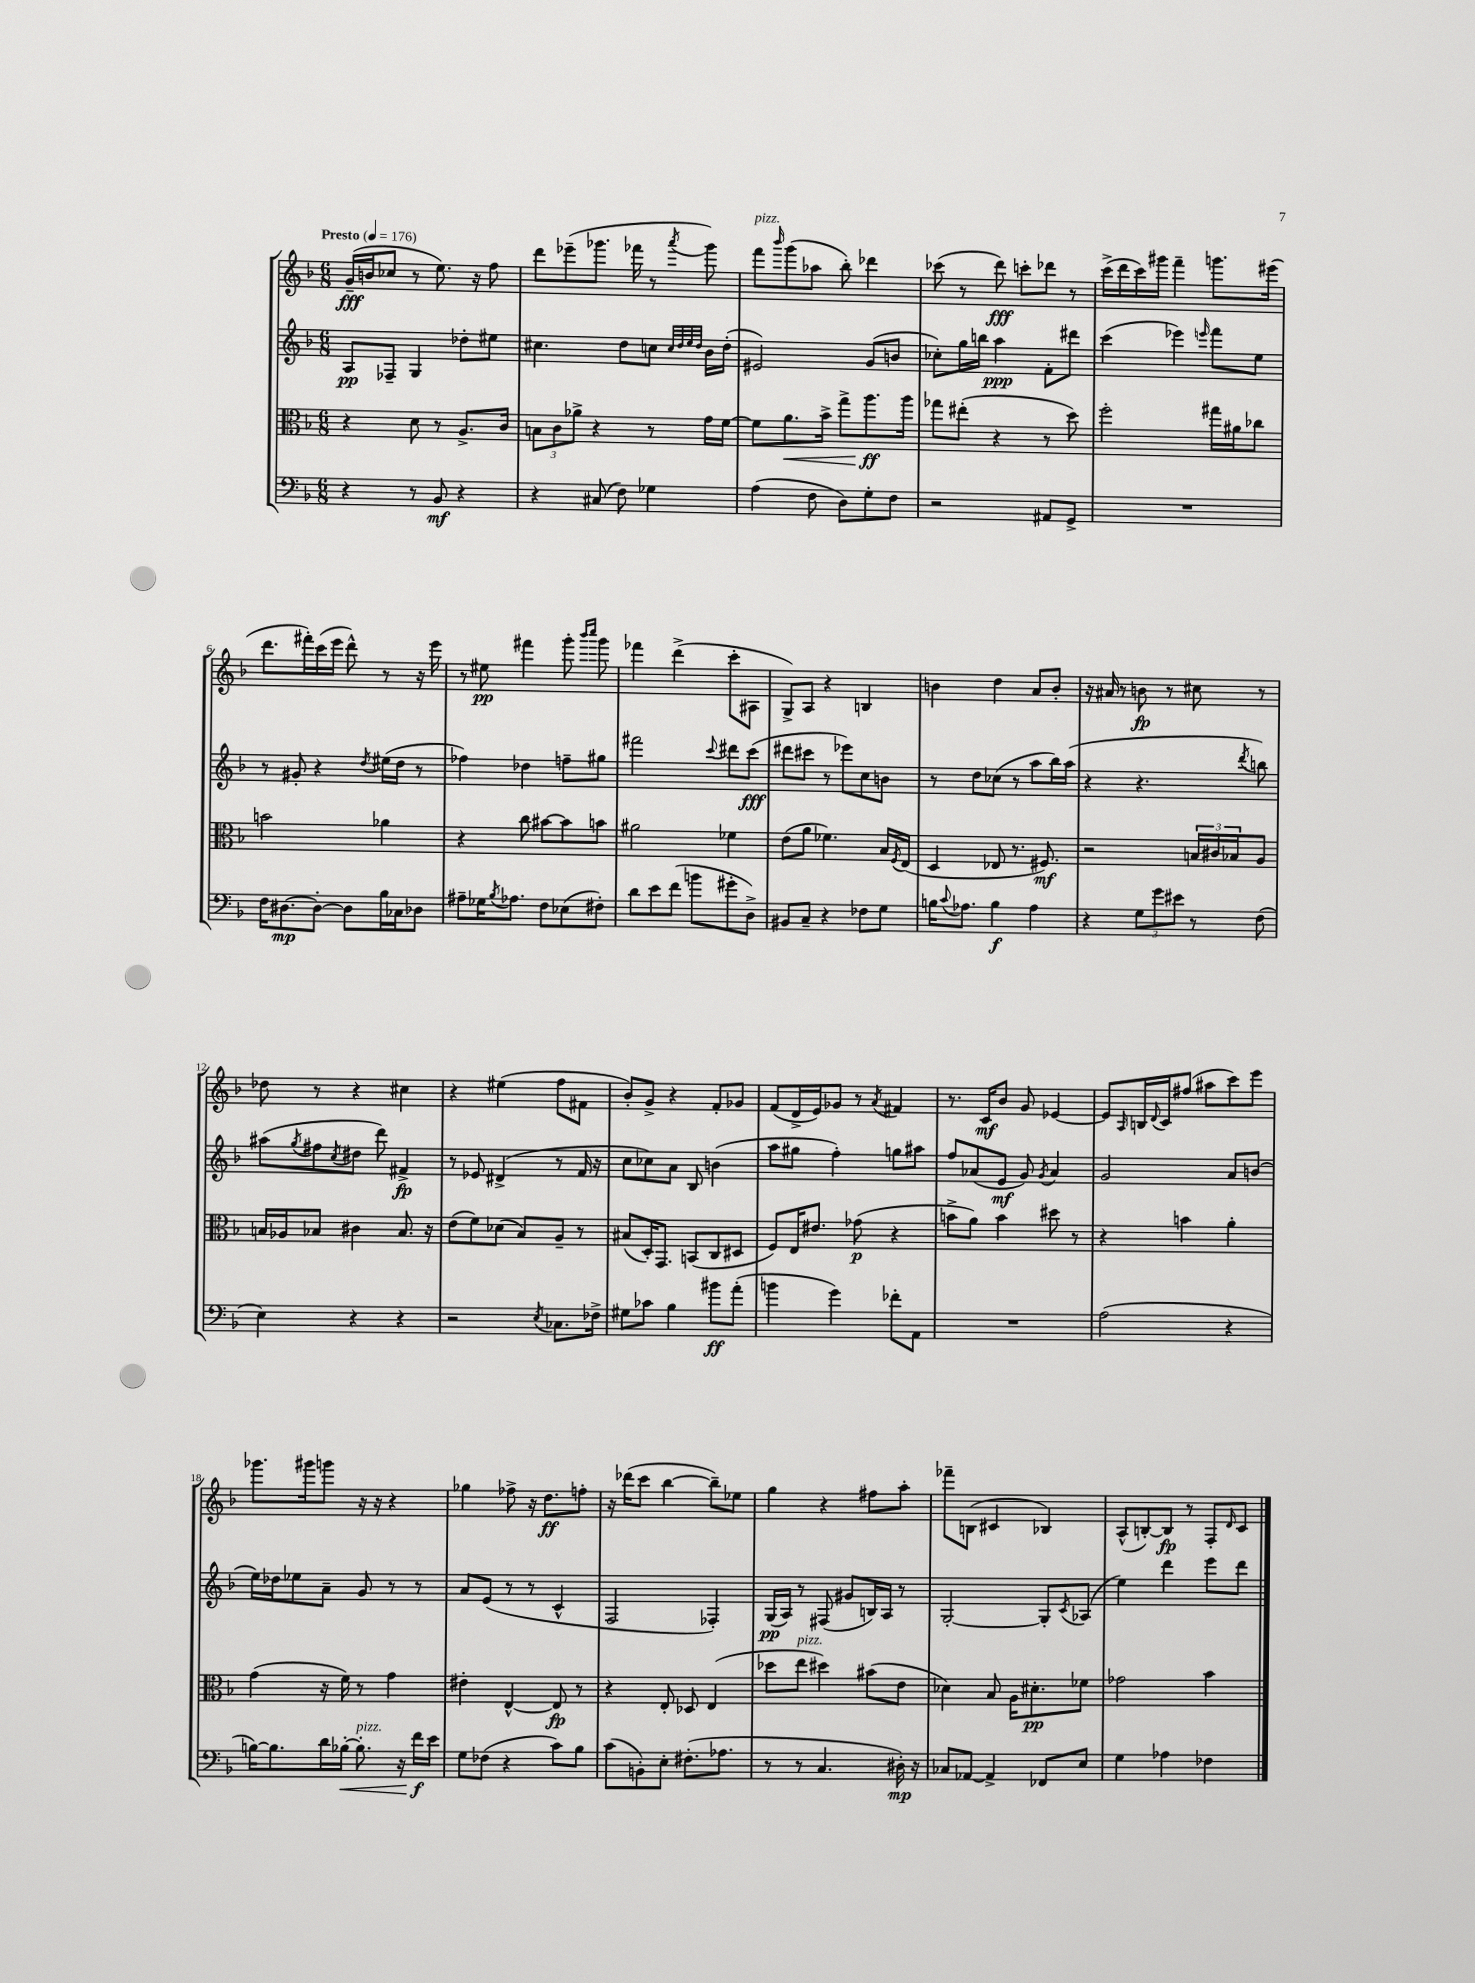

**kern	**dynam	**kern	**dynam	**kern	**dynam	**kern	**dynam
*part4	*part4	*part3	*part3	*part2	*part2	*part1	*part1
*staff4	*staff4	*staff3	*staff3	*staff2	*staff2	*staff1	*staff1
*clefF4	*	*clefC3	*	*clefG2	*	*clefG2	*
*k[b-]	*	*k[b-]	*	*k[b-]	*	*k[b-]	*
*M6/8	*	*M6/8	*	*M6/8	*	*M6/8	*
*MM176	*	*MM176	*	*MM176	*	*MM176	*
=1	=1	=1	=1	=1	=1	=1	=1
!	!	!	!	!	!	!LO:TX:a:B:t=Presto	!
4r	.	4r	.	8A/L	pp	(16g~/LL	fff
.	.	.	.	.	.	16bn/J	.
.	.	.	.	8F-X~/J	.	8cc-X/J	.
8r	.	8d\	.	4G/	.	8r	.
8BB-/	mf	8r	.	.	.	8.ee\)	.
4r	.	8.A^/L	.	8dd-X'\L	.	.	.
.	.	.	.	.	.	16r	.
.	.	.	.	8ee#X\J	.	8ff\	.
.	.	16c/Jk	.	.	.	.	.
=2	=2	=2	=2	=2	=2	=2	=2
4r	.	12Bn\L	.	4.cc#X\	.	8ddd\L	.
.	.	12c\	.	.	.	.	.
.	.	.	.	.	.	(8eee-X~\	.
.	.	12a-X^\J	.	.	.	.	.
(8C#X/	.	4r	.	.	.	8.ggg-X\J	.
8F\)	.	.	.	8dd\L	.	.	.
.	.	.	.	.	.	16fff-X\	.
4G-X\	.	8r	.	8ccn\J	.	8r	.
.	.	.	.	32qqcc/LLL	.	.	.
.	.	.	.	32qqdd/	.	.	.
.	.	.	.	32qqee/	.	.	.
.	.	.	.	32qqdd/JJJ	.	8qaaa/	.
.	.	16g\LL	.	16b-\LL	.	8ggg-\)	.
.	.	[16f\JJ	.	(16dd'\JJ	.	.	.
=3	=3	=3	=3	=3	=3	=3	=3
!	!	!	!	!	!	!LO:TX:a:i:t=pizz.	!
(4A\	.	8f\L]	.	2e#X/)	.	8fff\L	.
.	.	.	.	.	.	16qqbbb-/	.
!	!	!	!LO:HP:b	!	!	!	!
.	.	8.a\	<	.	.	(8ggg\	.
8F\	.	.	.	.	.	8aa-X\J	.
.	.	16b-^\Jk	.	.	.	.	.
8D\L)	.	8gg^\L	.	.	.	8bb-'\)	.
8G'\	.	8.aa\	ff	(8g/L	.	4ddd-X\	.
8F\J	.	.	.	8bn/J	.	.	.
.	.	16aa\Jk	[	.	.	.	.
=4	=4	=4	=4	=4	=4	=4	=4
2r	.	8gg-X\L	.	8cc-X'\L)	.	(8ccc-X\	.
.	.	(8ee#X'\J	.	16gg\L	.	8r	.
.	.	.	.	16bbn\JJ	.	.	.
.	.	4r	.	4aa\	ppp	8ddd\)	fff
.	.	.	.	.	.	8cccn'\L	.
8AA#X/L	.	8r	.	8f'\L	.	8ddd-X\J	.
8GG^/J	.	8dd\)	.	8ddd#X\J	.	8r	.
=5	=5	=5	=5	=5	=5	=5	=5
2.r	.	2ff'\	.	(4ccc\	.	(16ccc^\LL	.
.	.	.	.	.	.	16ddd\	.
.	.	.	.	.	.	16ccc\)	.
.	.	.	.	.	.	16ggg#X\JJ	.
.	.	.	.	4eee-X\)	.	4fff~\	.
.	.	.	.	16qqeeen/	.	.	.
.	.	16gg#X\LL	.	8fff\L	.	8.gggn\L	.
.	.	16a#X\J	.	.	.	.	.
.	.	8cc-X\J	.	8ee\J	.	.	.
.	.	.	.	.	.	(16eee#X\Jk	.
!!LO:LB:g=z
=6	=6	=6	=6	=6	=6	=6	=6
16F\KL	.	2bn\	.	8r	.	8.ddd\L	.
[8.D#X\	mp	.	.	.	.	.	.
.	.	.	.	8g#X'/	.	.	.
.	.	.	.	.	.	16fff#X'\L)	.
8D#'\J_	.	.	.	4r	.	(16ccc\	.
.	.	.	.	.	.	16eee\JJ	.
8D#\L]	.	.	.	.	.	8ddd^^\)	.
.	.	.	.	8qdd/	.	.	.
16B-\L	.	4a-X\	.	(16ee#X\LL	.	8r	.
16C-X\J	.	.	.	16dd\JJ	.	.	.
8D-X\J	.	.	.	8r	.	16r	.
.	.	.	.	.	.	16eee\	.
=7	=7	=7	=7	=7	=7	=7	=7
8A#X~\L	.	4r	.	4ff-X\)	.	8r	.
16G-X\K	.	.	.	.	.	8ee#X\	pp
8qB-/	.	.	.	.	.	.	.
8.A-X\J	.	.	.	.	.	.	.
.	.	8cc\	.	4dd-X\	.	4fff#X\	.
8F\L	.	[8b#X\L	.	.	.	.	.
(8E-X\	.	8b#\]	.	8ffn~\L	.	8ggg'\	.
.	.	.	.	.	.	16qqbbb-/LL	.
.	.	.	.	.	.	16qqcccc/JJ	.
8F#X'\J)	.	8bn\J	.	8gg#X\J	.	8ggg\	.
=8	=8	=8	=8	=8	=8	=8	=8
8d\L	.	2a#X\	.	2fff#X\	.	4fff-X\	.
8e\	.	.	.	.	.	.	.
(8f\J	.	.	.	.	.	(4ddd^\	.
8bn\L	.	.	.	.	.	.	.
.	.	.	.	8qqccc/	.	.	.
8g#X'\	.	4f-X\	.	8ddd#X\L	.	8ccc'\L	.
8D^\J)	.	.	.	(8ccc\J	fff	8A#X\J	.
=9	=9	=9	=9	=9	=9	=9	=9
8BB#X/L	.	(8e\L	.	8ddd#X\L	.	8G^/L)	.
8C~/J	.	8a\J	.	8ccc#X\J	.	8A/J	.
4r	.	4.f-X\)	.	8r	.	4r	.
.	.	.	.	8eee-X\L)	.	.	.
8F-X\L	.	.	.	8cc\	.	4Bn/	.
8G\J	.	16B-/LL	.	8bn\J	.	.	.
.	.	8qF/	.	.	.	.	.
.	.	(16E/JJ	.	.	.	.	.
=10	=10	=10	=10	=10	=10	=10	=10
16Bn\KL	.	4D/	.	8r	.	4bn\	.
8qqc/	.	.	.	.	.	.	.
8.A-X\J	.	.	.	.	.	.	.
.	.	.	.	8dd\L	.	.	.
4B\	f	8E-X/	.	(8cc-X\J	.	4dd\	.
.	.	8.r	.	8r	.	.	.
4A-\	.	.	.	8aa\L	.	8a/L	.
.	.	8.F#X/)	mf	.	.	.	.
.	.	.	.	16bb-\L)	.	8b'/J	.
.	.	.	.	(16aa\JJ	.	.	.
=11	=11	=11	=11	=11	=11	=11	=11
4r	.	2r	.	4r	.	16r	.
.	.	.	.	.	.	16a#X/	.
.	.	.	.	.	.	8r	.
12G\L	.	.	.	4.r	.	8bn\	fp
12g\	.	.	.	.	.	.	.
.	.	.	.	.	.	8r	.
12e#X\J	.	.	.	.	.	.	.
8r	.	24Bn/LL	.	.	.	8cc#X\	.
.	.	24c#X/	.	.	.	.	.
.	.	24B-X/J	.	.	.	.	.
.	.	.	.	8qddd/	.	.	.
(8F\	.	8A/J	.	8bbn\)	.	8r	.
!!LO:LB:g=z
=12	=12	=12	=12	=12	=12	=12	=12
4E\)	.	16Bn/LL	.	(8aa#X\L	.	8dd-X\	.
.	.	16A-X/J	.	.	.	.	.
.	.	.	.	8qgg/	.	.	.
.	.	8B-X/J	.	8ff#X\	.	8r	.
.	.	.	.	8qcc/	.	.	.
4r	.	4c#X\	.	8dd#X\J	.	4r	.
.	.	.	.	8ddd\)	.	.	.
4r	.	8.B-/	.	4f#X^/	fp	4cc#X\	.
.	.	16r	.	.	.	.	.
=13	=13	=13	=13	=13	=13	=13	=13
2r	.	(8e\L	.	8r	.	4r	.
.	.	8f\)	.	8e-X/	.	.	.
.	.	(8d-X\J	.	(4d#X^/	.	(4ee#X\	.
.	.	8B-/L)	.	.	.	.	.
8qE/	.	.	.	.	.	.	.
8.C-X\L	.	8A~/J	.	8r	.	8ff\L	.
.	.	8r	.	16f/	.	8f#X\J	.
16F-X^\Jk	.	.	.	16r	.	.	.
=14	=14	=14	=14	=14	=14	=14	=14
8G#X\L	.	(8B#X/L	.	8cc\L	.	8b-'/L)	.
8c-X\J	.	16D'/K)	.	8cc-X\)	.	8g^/J	.
.	.	8.GG/J	.	.	.	.	.
4B-\	.	.	.	8a\J	.	4r	.
.	.	(8BBn/L	.	8B-/	.	.	.
8b#X\L	ff	8C/	.	(4bn\	.	8f'/L	.
(8a'\J	.	8D#X/J	.	.	.	8g-X/J	.
=15	=15	=15	=15	=15	=15	=15	=15
4bn\	.	8F/L)	.	8aa\L	.	(8f/L	.
.	.	16E/K	.	8gg#X\J	.	16d^/L	.
.	.	8.e#X/J	.	.	.	16e/J)	.
4g\)	.	.	.	4ff'\)	.	8g-X/J	.
.	.	(8g-X\	p	.	.	8r	.
.	.	.	.	.	.	8qa/	.
8f-X'\L	.	4r	.	8ggn\L	.	4f#X/	.
8AA\J	.	.	.	8aa#X\J	.	.	.
=16	=16	=16	=16	=16	=16	=16	=16
2.r	.	8bn^\L	.	8ff/L	.	8.r	.
.	.	8a\J)	.	(8a-X/	.	.	.
.	.	.	.	.	.	16c/KL	mf
.	.	4b\	.	8e/J	mf	8b-/J	.
.	.	.	.	8g/)	.	8g/	.
.	.	.	.	8qg/	.	.	.
.	.	8dd#X\	.	4a-/	.	[4e-X/	.
.	.	8r	.	.	.	.	.
=17	=17	=17	=17	=17	=17	=17	=17
(2A\	.	4r	.	2g/	.	8e-/L]	.
.	.	.	.	.	.	16qqA/	.
.	.	.	.	.	.	16Bn/L	.
.	.	.	.	.	.	8qqd/	.
.	.	.	.	.	.	16c/J	.
.	.	4bn\	.	.	.	(8ff#X/J	.
.	.	.	.	.	.	8aa#X\L	.
4r	.	4a'\	.	8a/L	.	8ccc\)	.
.	.	.	.	(8bn/J	.	8eee\J	.
!!LO:LB:g=z
=18	=18	=18	=18	=18	=18	=18	=18
[16Bn\KL)	.	(4g\	.	16ee\LL)	.	8.ggg-X\L	.
8.B\]	.	.	.	16dd-X\J	.	.	.
.	.	.	.	8ee-X\	.	.	.
.	.	.	.	.	.	16ggg#X\k	.
16d\L	.	16r	.	8a~\J	.	8gggn\J	.
!	!LO:HP:b	!	!	!	!	!	!
[16B-X'\JJ	<	16f\)	.	.	.	.	.
!LO:TX:a:i:t=pizz.	!	!	!	!	!	!	!
8.B-'\]	.	8r	.	8g/	.	16r	.
.	.	.	.	.	.	16r	.
.	.	4g\	.	8r	.	4r	.
16r	.	.	.	.	.	.	.
16f\LL	f	.	.	8r	.	.	.
16e\JJ	[	.	.	.	.	.	.
=19	=19	=19	=19	=19	=19	=19	=19
8G\L	.	4e#X'\	.	8a/L	.	4gg-X\	.
(8F-X\J	.	.	.	(8e/J	.	.	.
4r	.	[4E^^/	.	8r	.	8ff-X^\	.
.	.	.	.	8r	.	16r	.
.	.	.	.	.	.	8.dd\L	ff
8c\L)	.	8E/]	fp	4c^^/	.	.	.
8B-\J	.	8r	.	.	.	8ffn'\J	.
=20	=20	=20	=20	=20	=20	=20	=20
(8c\L	.	4r	.	2F/	.	16r	.
.	.	.	.	.	.	(16ddd-X\KL	.
8BBn'\)	.	.	.	.	.	8ccc\J	.
8E'\J	.	8E'/	.	.	.	[4bb-\	.
(8.F#X'\L	.	8D-X/	.	.	.	.	.
.	.	(4E/	.	4F-X'/)	.	8bb-~\L])	.
8.A-X\J	.	.	.	.	.	.	.
.	.	.	.	.	.	8ee-X\J	.
=21	=21	=21	=21	=21	=21	=21	=21
8r	.	8dd-X\L	.	(16G/LL	pp	4gg\	.
.	.	.	.	16A/JJ)	.	.	.
!	!	!LO:TX:a:i:t=pizz.	!	!	!	!	!
8r	.	8ee\J	.	8r	.	.	.
4.C/	.	4dd#X\)	.	(8F#X/	.	4r	.
.	.	.	.	8g#X/L	.	.	.
.	.	(8b#X\L	.	16Bn/L)	.	8ff#X\L	.
.	.	.	.	16A/JJ	.	.	.
16D#X'\)	mp	8e\J	.	8r	.	8aa'\J	.
16r	.	.	.	.	.	.	.
=22	=22	=22	=22	=22	=22	=22	=22
8C-X/L	.	4d-X\)	.	[2G'/	.	8fff-X~\L	.
[8AA-X/J	.	.	.	.	.	(8Bn\J	.
4AA-^/]	.	8B-/	.	.	.	4c#X/	.
.	.	16A\KL	.	.	.	.	.
.	.	8.d#X'\	pp	.	.	.	.
8FF-X/L	.	.	.	8G'/L]	.	4B-X/)	.
.	.	.	.	8qc/	.	.	.
8E/J	.	8f-X\J	.	(8A-X/J	.	.	.
=23	=23	=23	=23	=23	=23	=23	=23
4G\	.	2g-X\	.	4ee\)	.	(8A^^/L	.
.	.	.	.	.	.	[8Bn'/)	.
4A-X\	.	.	.	4ddd\	.	8B/J]	fp
.	.	.	.	.	.	8r	.
4F-X\	.	4b-\	.	8eee\L	.	8F'/L	.
.	.	.	.	.	.	16qqd/	.
.	.	.	.	8ddd\J	.	8c/J	.
==	==	==	==	==	==	==	==
*-	*-	*-	*-	*-	*-	*-	*-
